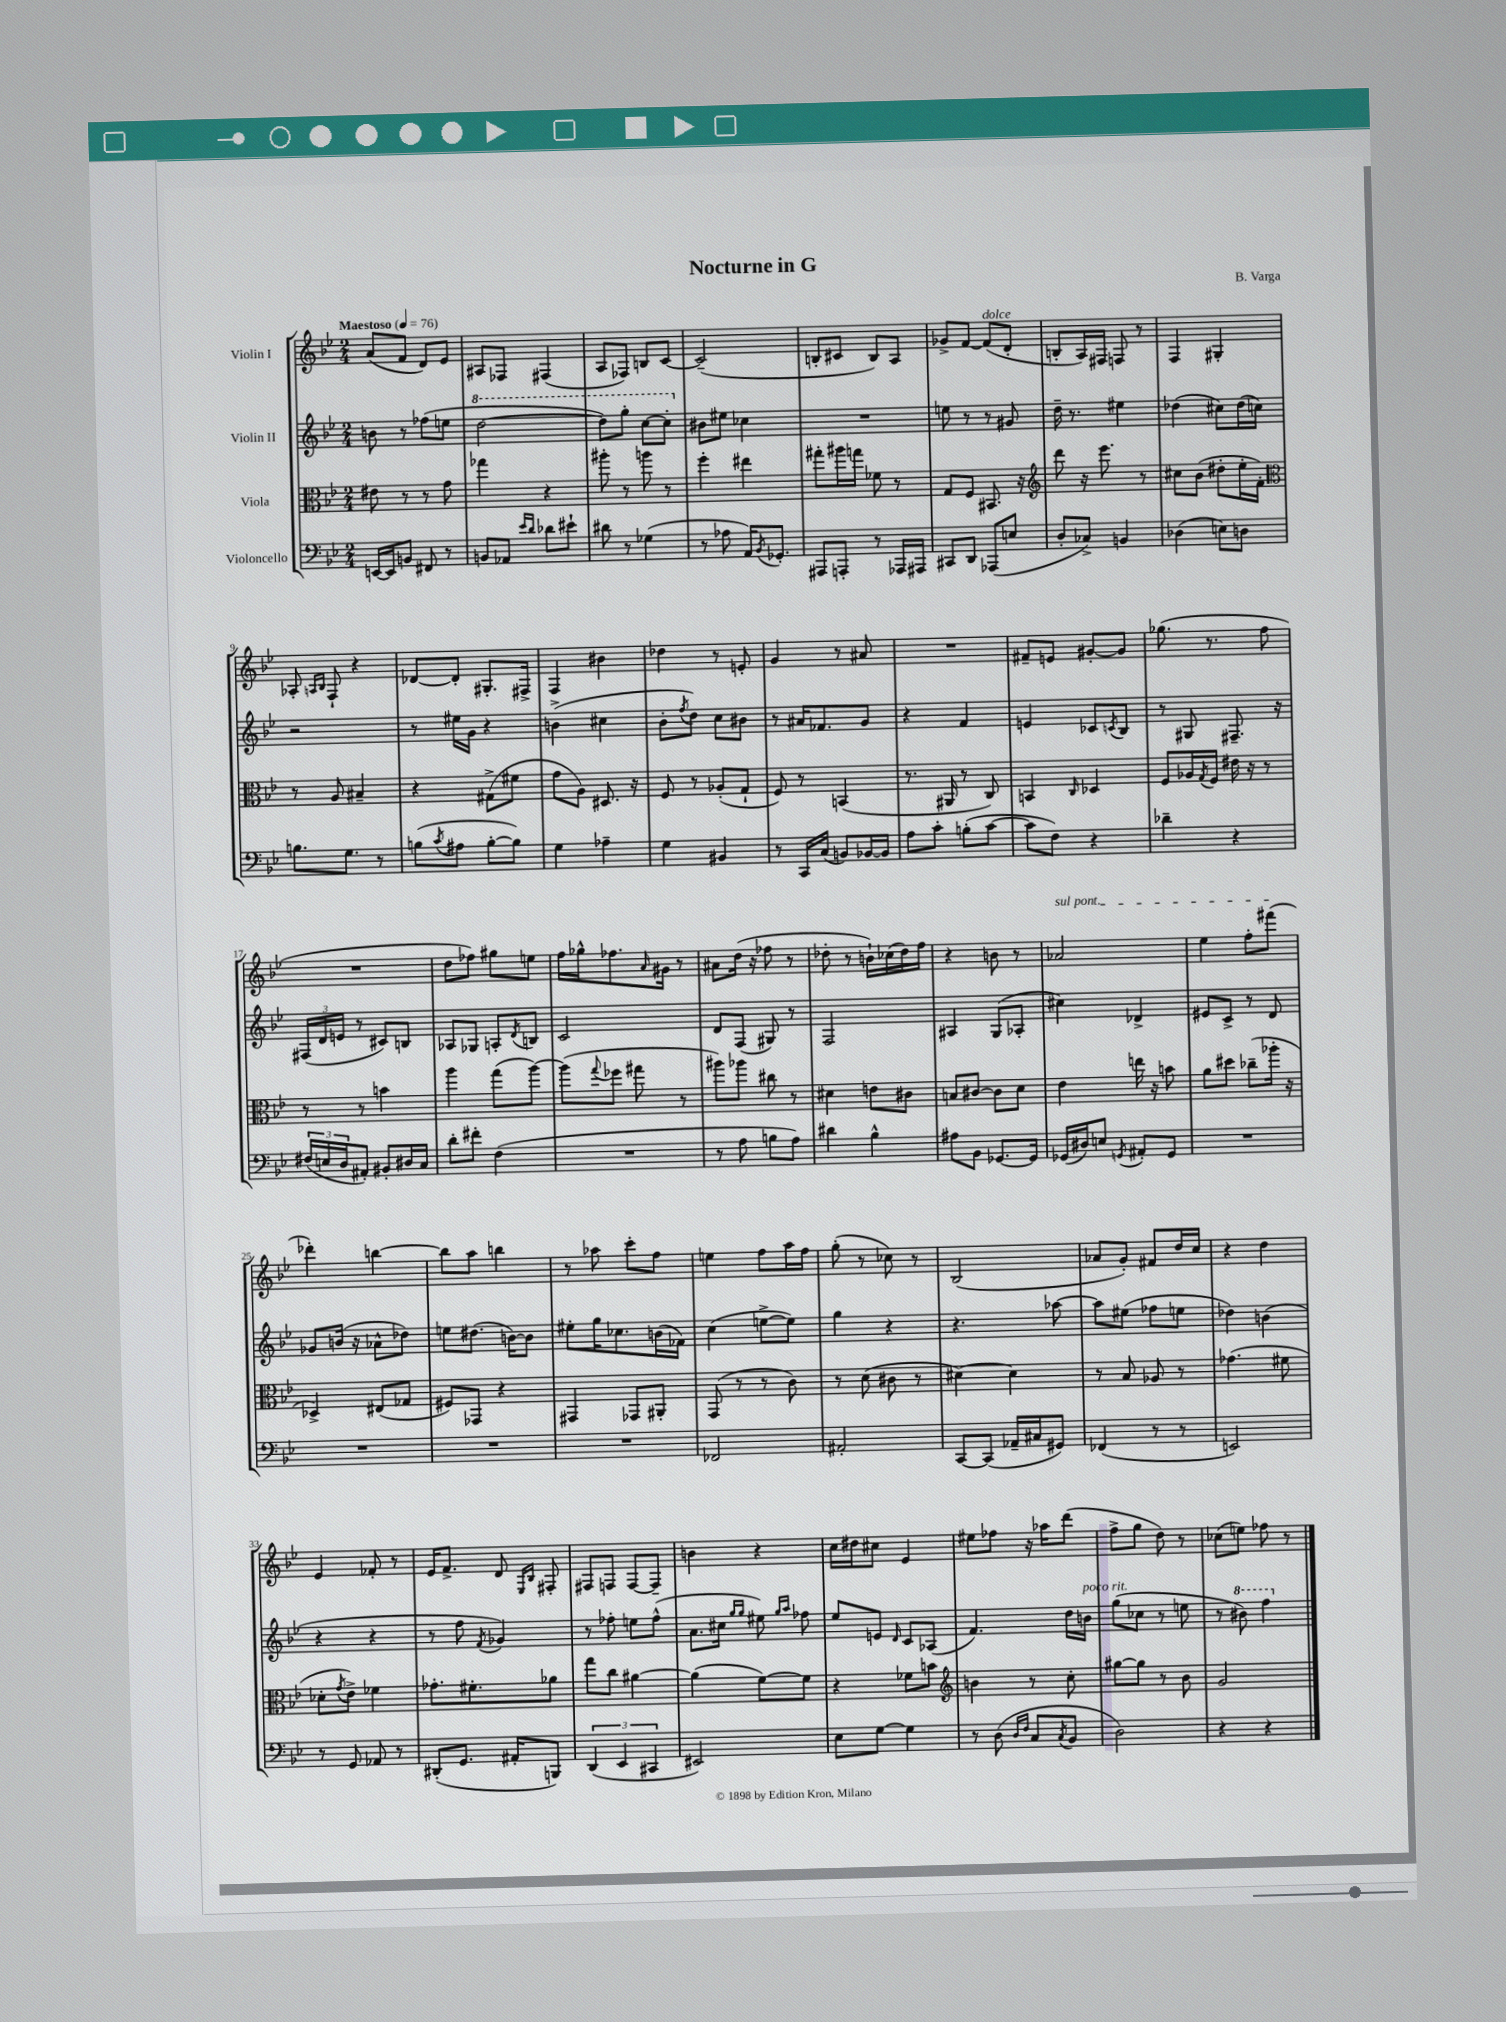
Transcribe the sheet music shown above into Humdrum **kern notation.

**kern	**kern	**kern	**kern
*staff4	*staff3	*staff2	*staff1
*clefF4	*clefC3	*clefG2	*clefG2
*k[b-e-]	*k[b-e-]	*k[b-e-]	*k[b-e-]
*M2/4	*M2/4	*M2/4	*M2/4
*MM76	*MM76	*MM76	*MM76
[16EE/LL	8e#\	8b\	(8a/L
16EE/]J	.	.	.
8BB/J	8r	8r	8f/J
8FF#/	8r	(8ff-\L	8d/L)
8r	8g\	8ee\J	8e-/J
=	=	=	=
8BB/L	4gg-\	[2ddd\	8A#/L
8AA-/J	.	.	8F-/J
16qqe-/LL	.	.	.
16qqd/JJ	.	.	.
8d-\L	4r	.	(4F#/
8e#`\J	.	.	.
=	=	=	=
8d#\	8aa#'\	8ddd\]L)	8A/L
8r	8r	8ggg'\J	8F-/J)
(4G-\	8aa\	[8ccc\L	8B/L
.	8r	8ccc'\]J	[8c/J
=	=	=	=
8r	4ff'\	8b#\L	(2c~/]
8A-\	.	8ee#\J	.
16AA/LK)	4ee#\	4cc-\	.
8qBB-/	.	.	.
8.GG-'/J	.	.	.
=	=	=	=
8AAA#/L	8gg#'\L	2r	8B'/L
8AAA'/J	16aa#\L	.	8c#/J
.	16gg\JJ	.	.
8r	8f-\	.	8B/L)
16AAA-/LL	8r	.	8A/J
16AAA#/JJ	.	.	.
=	=	=	=
8CC#/L	8G/L	8ee\	8g-^/L
8DD/J	8F/J	8r	[8f/J
(8AAA-/L	8.BB#/	8r	(8f/]L
8E/J	.	8g#/	8d'/J
.	16r	.	.
=	=	=	=
*	*clefG2	*	*
8D'/L	8ddd\	16dd~\	8B'/L
.	.	8.r	.
8C-^/J)	16r	.	16A/L)
.	8.eee-\	.	16F#/JJ
4BB/	.	4ee#\	8F/
.	8r	.	8r
=	=	=	=
(4D-\	8cc#\L	(4dd-\	4F/
.	(8b-\J	.	.
8E\L)	8dd#'\L	8cc#\L)	4G#'/
8D\J	16ee-'\L	(16dd-\L	.
.	16f'\JJ)	16cc\JJ)	.
=	=	=	=
*	*clefC3	*	*
8.B\L	8r	2r	8A-'/
.	.	.	16qqA/LL
.	.	.	16qqB-/JJ
.	8A/	.	8F`/
8.G\J	.	.	.
.	4B#~/	.	4r
8r	.	.	.
=	=	=	=
(8B\L	4r	8r	[8d-/L
8qc/	.	.	.
8A#\J	.	16ee#\LL	8d-'/]J
.	.	16g\JJ	.
[8B'\L	(8G#^\L	4r	8.G#'/L
8B\]J)	8f#\J	.	.
.	.	.	16F#^/Jk
=	=	=	=
4G\	8g\L	(4b^\	4F/
.	8A\J)	.	.
4A-~\	8.D#/	4cc#\	4b#\
.	16r	.	.
=	=	=	=
4G\	8F/	8b-'\L	4dd-\
.	.	8qff/	.
.	8r	8dd\J)	.
4BB#/	(8A-'/L	8cc\L	8r
.	8G`/J	8b#\J	8e'/
=	=	=	=
8r	8F/)	8r	4g/
16CC/LL	8r	16a#/LK	.
(16C/JJ	.	8.f-/	.
8BB/L)	(4BB/	.	8r
[16BB-/L	.	8g/J	8a#/
16BB-/]JJ	.	.	.
=	=	=	=
8A\L	8.r	4r	2r
8c'\J	.	.	.
.	16AA#/	.	.
(8B'\L	8r	4f/	.
[8c\J	8C/)	.	.
=	=	=	=
8c\]L	4BB/	4e/	8f#~/L
8F\J)	.	.	8e/J
.	16qqC/	.	.
4r	4D-/	8c-/L	[8g#'/L
.	.	8qc/	.
.	.	8B-/J	8g#/]J
=	=	=	=
4d-~\	8F/L	8r	(8.gg-\
.	16A-/L	8G#/	.
.	8qG/	.	.
.	16F/JJ	.	8.r
4r	16e#\	8.F#~/	.
.	16r	.	.
.	8r	.	8ff\
.	.	16r	.
=	=	=	=
(24F#/LL	8r	(24F#/LL	2r
24E/	.	24d/	.
24D/J	.	24e/JJ	.
8AA#'/J)	8r	8r	.
8BB#'/L	4b\	8c#/L)	.
16D#/L	.	8B/J	.
16C/JJ	.	.	.
=	=	=	=
8d'\L	4aa\	8A-/L	8dd\L
8f#'\J	.	8G-/J	8ff-\J)
(4F\	(8gg\L	8A'/L	8gg#\L
.	.	8qd/	.
.	[8aa\J)	8B/J	8ee\J
=	=	=	=
2r	(8aa\]L	2c/	16ff\LL
.	.	.	16gg-^^\J
.	8qqgg/	.	.
.	8ff-\J	.	8.ff-\
.	8gg#\	.	.
.	.	.	16qqa/
.	.	.	16g#\Jk
.	8r	.	8r
=	=	=	=
8r	8aa#\L)	8d/L	8a#\L
8A\	8aa-\J	(8F/J	(16dd\Jk
.	.	.	16r
8B\L	8cc#\	8G#/)	8ff-\
8A\J)	8r	8r	8r
=	=	=	=
4d#\	4d#\	2F/	8dd-'\
.	.	.	8r
4B-^^\	8e\L	.	16b`\LL)
.	.	.	(16cc-\
.	8c#\J	.	16dd-\)
.	.	.	16ff\JJ
=	=	=	=
8A#\L	8B/L	4A#/	4r
8BB-\J	[8c#/J	.	.
[8.GG-/L	8c#\]L	(8G/L	8b\
.	8d\J	8A-'/J	8r
16GG-/]Jk	.	.	.
=	=	=	=
(16GG-/LL	4e-\	4cc#\)	2a-/
16D#/J)	.	.	.
8E/J	.	.	.
8qGG/	.	.	.
8AA#'/L	16ee\	4d-^/	.
.	16r	.	.
8GG/J	8b\	.	.
=	=	=	=
2r	8a\L	8e#/L	4ee-\
.	8dd#\J	8c^/J	.
.	(8cc-~\L	8r	8ff'\L
.	16aa-'\Jk	8d/	(8fff#\J
.	16r	.	.
=	=	=	=
2r	4D-^/)	8g-/L	4ddd-'\)
.	.	(16b/Jk	.
.	.	16r	.
.	(8E#/L	8a-^^\L	[4bb\
.	8G-/J	8dd-\J)	.
=	=	=	=
2r	8F#/L)	8ee\L	8bb\]L
.	8GG-/J	(8.dd#\J	8aa\J
.	4r	.	4bb\
.	.	[16b\LK)	.
.	.	8b\]J	.
=	=	=	=
2r	4GG#/	8ee#'\L	8r
.	.	16gg\K	8aa-\
.	.	8.cc-\	.
.	8GG-/L	.	8ccc'\L
.	8AA#'/J	(16b\L	8ff\J
.	.	16f-\JJ)	.
=	=	=	=
2FF-/	(8GG/	(4cc\	4ee\
.	8r	.	.
.	8r	[8ee^\L	8ff\L
.	8c\)	8ee\]J)	16aa\L
.	.	.	16ff\JJ
=	=	=	=
2AA#'/	8r	4gg\	(8gg'\
.	(8d\	.	8r
.	8c#\	4r	8cc-\)
.	8r	.	8r
=	=	=	=
[8CC/L	[4d#\)	4.r	(2B-/
(8CC/]J	.	.	.
16AA-~/LL	4d#\]	.	.
16C#/J	.	.	.
8GG#/J)	.	[8aa-\	.
=	=	=	=
(4FF-/	8r	8aa-\]L	8a-/L
.	8B-/	(8ee#\J	8g'/J)
8r	8A-/	8ff-\L	8f#/L
8r	8r	8ee\J	16dd/L
.	.	.	16cc/JJ
=	=	=	=
2EE/)	(4.g-\	4dd-\)	4r
.	.	(4b\	4dd\
.	8f#\	.	.
=	=	=	=
8r	8d-'\L	4r	4e-/
.	8qg/	.	.
8GG/	8e-^\J)	.	.
8AA-/	4f-\	4r	8f-'/
8r	.	.	8r
=	=	=	=
(8DD#'/L	8.g-'\L	8r	16e-/LK
.	.	.	8.f^/J
8.GG/J	.	8ff\	.
.	8.f#'\	.	.
.	.	8qf/	.
.	.	4g-/)	8d/
16AA#'/LK	.	.	.
.	.	.	16qqE-/LL
.	.	.	16qqB-/JJ
8BBB/J)	8a-\J	.	8F#'/
=	=	=	=
(6DD/	8gg\L	8r	8F#/L
.	8cc\J	8ff-'\	8F/J
6EE-/	.	.	.
.	[4a#\	8ee\L	[8F/L
6CC#/	.	.	.
.	.	(8ff-^^\J	8F~/]J
=	=	=	=
2EE#/)	(4a#\]	8.a\L	4b\
.	.	16cc#\Jk	.
.	.	16qqgg/LL	.
.	.	16qqgg/JJ	.
.	[8f\L)	8ee#\)	4r
.	.	16qqgg/LL	.
.	.	16qqaa/JJ	.
.	8f\]J	8ff-\	.
=	=	=	=
8E-\L	4r	8ee-/L	16cc\LL
.	.	.	16dd#\J
[8G\J	.	8e/J	8cc#\J
.	.	16qqd/	.
4G\]	8f-\L	8c/L	4e-/
.	8b\J	(8A-/J	.
=	=	=	=
*	*clefG2	*	*
8r	4b\	4.f/)	8ee#\L
(8D\	.	.	8ff-\J
16qqD/LL	.	.	.
16qqF/JJ	.	.	.
8C/L	8r	.	16r
.	.	.	16aa-\LK
8qC/	.	.	.
8BB-/J	8cc'\	16dd\LL	(8ddd\J
.	.	16b\JJ	.
=	=	=	=
2D\)	[8gg#\L	(8gg\L	8ff^\L
.	8gg#\]J	8cc-\J	8gg\J
.	8r	8r	8dd\)
.	8b-\	8ee\	8r
=	=	=	=
4r	2g/	8r	(8cc-\L
.	.	8bb#\)	8ee\J)
4r	.	4fff\	8ff-\
.	.	.	8r
==	==	==	==
*-	*-	*-	*-
